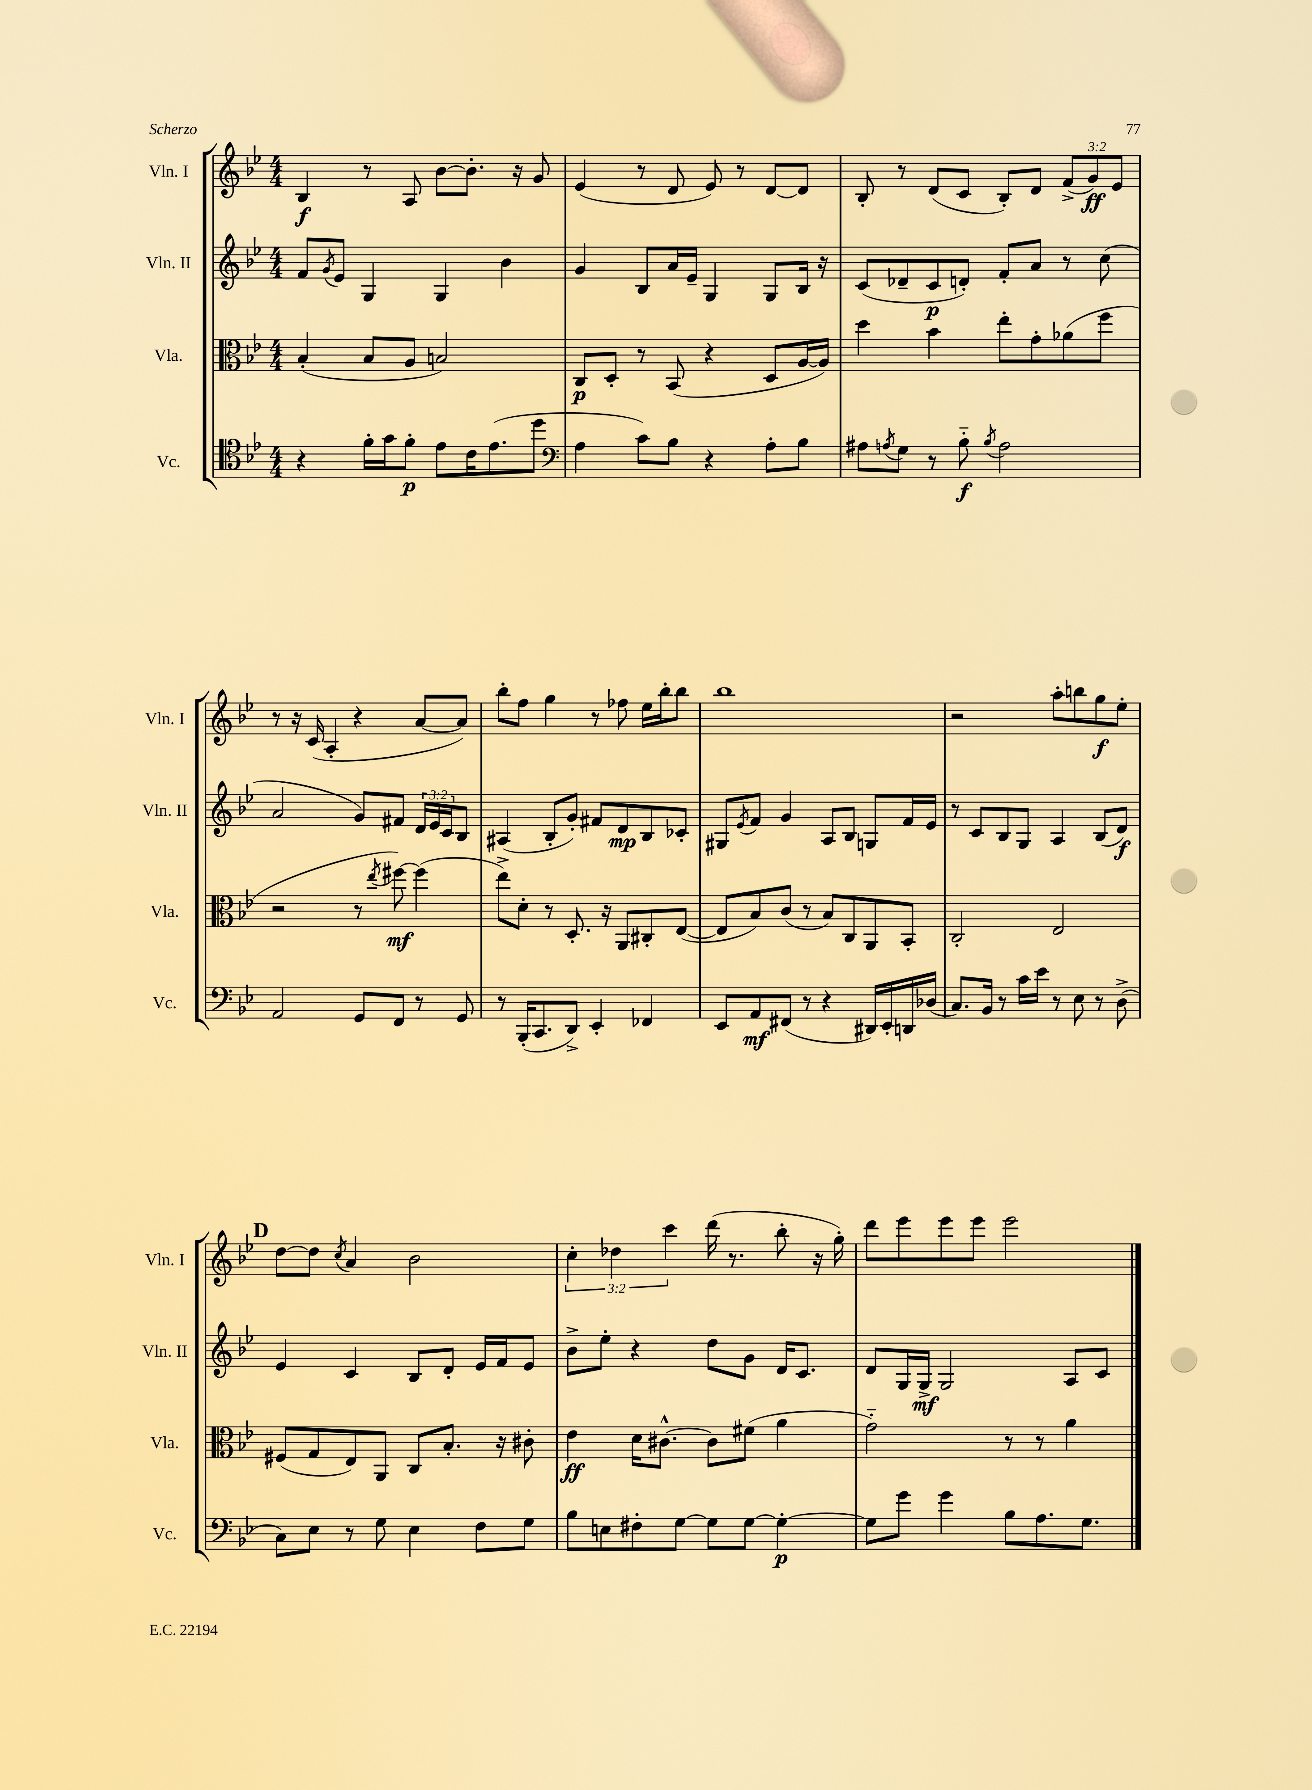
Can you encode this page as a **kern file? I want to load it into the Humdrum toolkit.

**kern	**dynam	**kern	**dynam	**kern	**dynam	**kern	**dynam
*part4	*part4	*part3	*part3	*part2	*part2	*part1	*part1
*staff4	*staff4	*staff3	*staff3	*staff2	*staff2	*staff1	*staff1
*I"Vc.	*	*I"Vla.	*	*I"Vln. II	*	*I"Vln. I	*
*I'Vc.	*	*I'Vla.	*	*I'Vln. II	*	*I'Vln. I	*
*clefC4	*	*clefC3	*	*clefG2	*	*clefG2	*
*k[b-e-]	*	*k[b-e-]	*	*k[b-e-]	*	*k[b-e-]	*
*M4/4	*	*M4/4	*	*M4/4	*	*M4/4	*
=22	=22	=22	=22	=22	=22	=22	=22
4r	.	(4B-'/	.	8f/L	.	4B-/	f
.	.	.	.	8qg/	.	.	.
.	.	.	.	8e-/J	.	.	.
16f'\LL	.	8B-/L	.	4G/	.	8r	.
16g\J	.	.	.	.	.	.	.
8f'\J	p	8A/J	.	.	.	8A/	.
8e-\L	.	2Bn/)	.	4G/	.	[8b-\L	.
16c\K	.	.	.	.	.	8.b-'\J]	.
(8.e-\	.	.	.	.	.	.	.
.	.	.	.	4b-\	.	.	.
.	.	.	.	.	.	16r	.
8dd\J	.	.	.	.	.	8g/	.
=23	=23	=23	=23	=23	=23	=23	=23
*clefF4	*	*	*	*	*	*	*
4A\	.	8C/L	p	4g/	.	(4e-/	.
.	.	8D'/J	.	.	.	.	.
8c\L)	.	8r	.	8B-/L	.	8r	.
8B-\J	.	(8BB-/	.	16a/L	.	8d/	.
.	.	.	.	16e-~/JJ	.	.	.
4r	.	4r	.	4G/	.	8e-/)	.
.	.	.	.	.	.	8r	.
8A'\L	.	8D/L	.	8G/L	.	[8d/L	.
8B-\J	.	[16A/L	.	16B-/Jk	.	8d/J]	.
.	.	16A/JJ])	.	16r	.	.	.
=24	=24	=24	=24	=24	=24	=24	=24
8A#X\L	.	4dd\	.	(8c/L	.	8B-'/	.
8qAn/	.	.	.	.	.	.	.
8G\J	.	.	.	8d-X~/	.	8r	.
8r	.	4b-\	.	8c/	p	(8d/L	.
8B-\	f	.	.	8dn'/J)	.	8c/J	.
8qB-/	.	.	.	.	.	.	.
2A\	.	8ee-'\L	.	8f'/L	.	8B-'/L)	.
.	.	8g'\	.	8a/J	.	8d/J	.
.	.	(8a-X\	.	8r	.	(12f^/L	.
.	.	.	.	.	.	12g/)	ff
.	.	8ff\J	.	(8cc\	.	.	.
.	.	.	.	.	.	12e-/J	.
!!LO:LB:g=z
=25	=25	=25	=25	=25	=25	=25	=25
2AA/	.	2r	.	2a/	.	8r	.
.	.	.	.	.	.	16r	.
.	.	.	.	.	.	(16c/	.
.	.	.	.	.	.	4A'/	.
8GG/L	.	8r	.	8g/L)	.	4r	.
.	.	8qee-/	.	.	.	.	.
8FF/J	.	[8ff#X\)	mf	8f#X/J	.	.	.
8r	.	(4ff#\]	.	24d/LL	.	[8a/L	.
.	.	.	.	24e-/	.	.	.
.	.	.	.	24c/J	.	.	.
8GG/	.	.	.	8B-/J	.	8a/J])	.
=26	=26	=26	=26	=26	=26	=26	=26
8r	.	8ee-^\L)	.	(4A#X/	.	8bb-'\L	.
(16BBB-'/KL	.	8d'\J	.	.	.	8ff\J	.
8.CC/	.	.	.	.	.	.	.
.	.	8r	.	8B-'/L	.	4gg\	.
8DD^/J)	.	8.D'/	.	8g'/J)	.	.	.
4EE-'/	.	.	.	8f#X/L	.	8r	.
.	.	16r	.	.	.	.	.
.	.	8AA/L	.	8d/	mp	8ff-X\	.
4FF-X/	.	8C#X'/	.	8B-/	.	16ee-\LL	.
.	.	.	.	.	.	16bb-'\J	.
.	.	([8E-/J	.	8c-X'/J	.	8bb-\J	.
=27	=27	=27	=27	=27	=27	=27	=27
8EE-/L	.	8E-/L]	.	8G#X/L	.	1bb-	.
.	.	.	.	8qe-/	.	.	.
8AA/	mf	8B-/)	.	8f/J	.	.	.
(8FF#X/J	.	(8c/J	.	4g/	.	.	.
8r	.	8r	.	.	.	.	.
4r	.	8B-/L)	.	8A/L	.	.	.
.	.	8C/	.	8B-/J	.	.	.
16DD#X/LL)	.	8AA/	.	8Gn/L	.	.	.
16EE-'/	.	.	.	.	.	.	.
16DDn/	.	8BB-'/J	.	16f/L	.	.	.
(16D-X/JJ	.	.	.	16e-/JJ	.	.	.
=28	=28	=28	=28	=28	=28	=28	=28
8.C/L)	.	2C'/	.	8r	.	2r	.
.	.	.	.	8c/L	.	.	.
16BB-/Jk	.	.	.	.	.	.	.
8r	.	.	.	8B-/	.	.	.
16c\LL	.	.	.	8G/J	.	.	.
16e-\JJ	.	.	.	.	.	.	.
8r	.	2E-/	.	4A/	.	8aa'\L	.
8E-\	.	.	.	.	.	8bbn\	.
8r	.	.	.	(8B-/L	.	8gg\	f
(8D^\	.	.	.	8d/J)	f	8ee-'\J	.
!!LO:LB:g=z
!!LO:REH:place=s1:t=D
=29	=29	=29	=29	=29	=29	=29	=29
8C\L)	.	(8F#X/L	.	4e-/	.	[8dd\L	.
8E-\J	.	8G/	.	.	.	8dd\J]	.
.	.	.	.	.	.	8qcc/	.
8r	.	8E-/)	.	4c/	.	4a/	.
8G\	.	8AA/J	.	.	.	.	.
4E-\	.	8C/L	.	8B-/L	.	2b-\	.
.	.	8.B-'/J	.	8d'/J	.	.	.
8F\L	.	.	.	16e-/LL	.	.	.
.	.	16r	.	16f/J	.	.	.
8G\J	.	8c#X'\	.	8e-/J	.	.	.
=30	=30	=30	=30	=30	=30	=30	=30
8B-\L	.	4e-\	ff	8b-^\L	.	6cc'\	.
8En\	.	.	.	8ee-'\J	.	.	.
.	.	.	.	.	.	6dd-X\	.
8F#X'\	.	16d\KL	.	4r	.	.	.
.	.	[8.c#X^^\J	.	.	.	.	.
.	.	.	.	.	.	6ccc\	.
[8G\J	.	.	.	.	.	.	.
8G\L]	.	8c#\L]	.	8dd\L	.	(16ddd\	.
.	.	.	.	.	.	8.r	.
[8G\J	.	(8f#X\J	.	8g\J	.	.	.
4G'\_	p	4a\	.	16d/KL	.	8bb-'\	.
.	.	.	.	8.c/J	.	.	.
.	.	.	.	.	.	16r	.
.	.	.	.	.	.	16gg'\)	.
=31	=31	=31	=31	=31	=31	=31	=31
8G\L]	.	2g\)	.	8d/L	.	8ddd\L	.
8g\J	.	.	.	16G/L	.	8eee-\	.
.	.	.	.	16G^/JJ	mf	.	.
4g\	.	.	.	2G/	.	8eee-\	.
.	.	.	.	.	.	8eee-\J	.
8B-\L	.	8r	.	.	.	2eee-\	.
8.A\	.	8r	.	.	.	.	.
.	.	4a\	.	8A/L	.	.	.
8.G\J	.	.	.	.	.	.	.
.	.	.	.	8c/J	.	.	.
==	==	==	==	==	==	==	==
*-	*-	*-	*-	*-	*-	*-	*-
